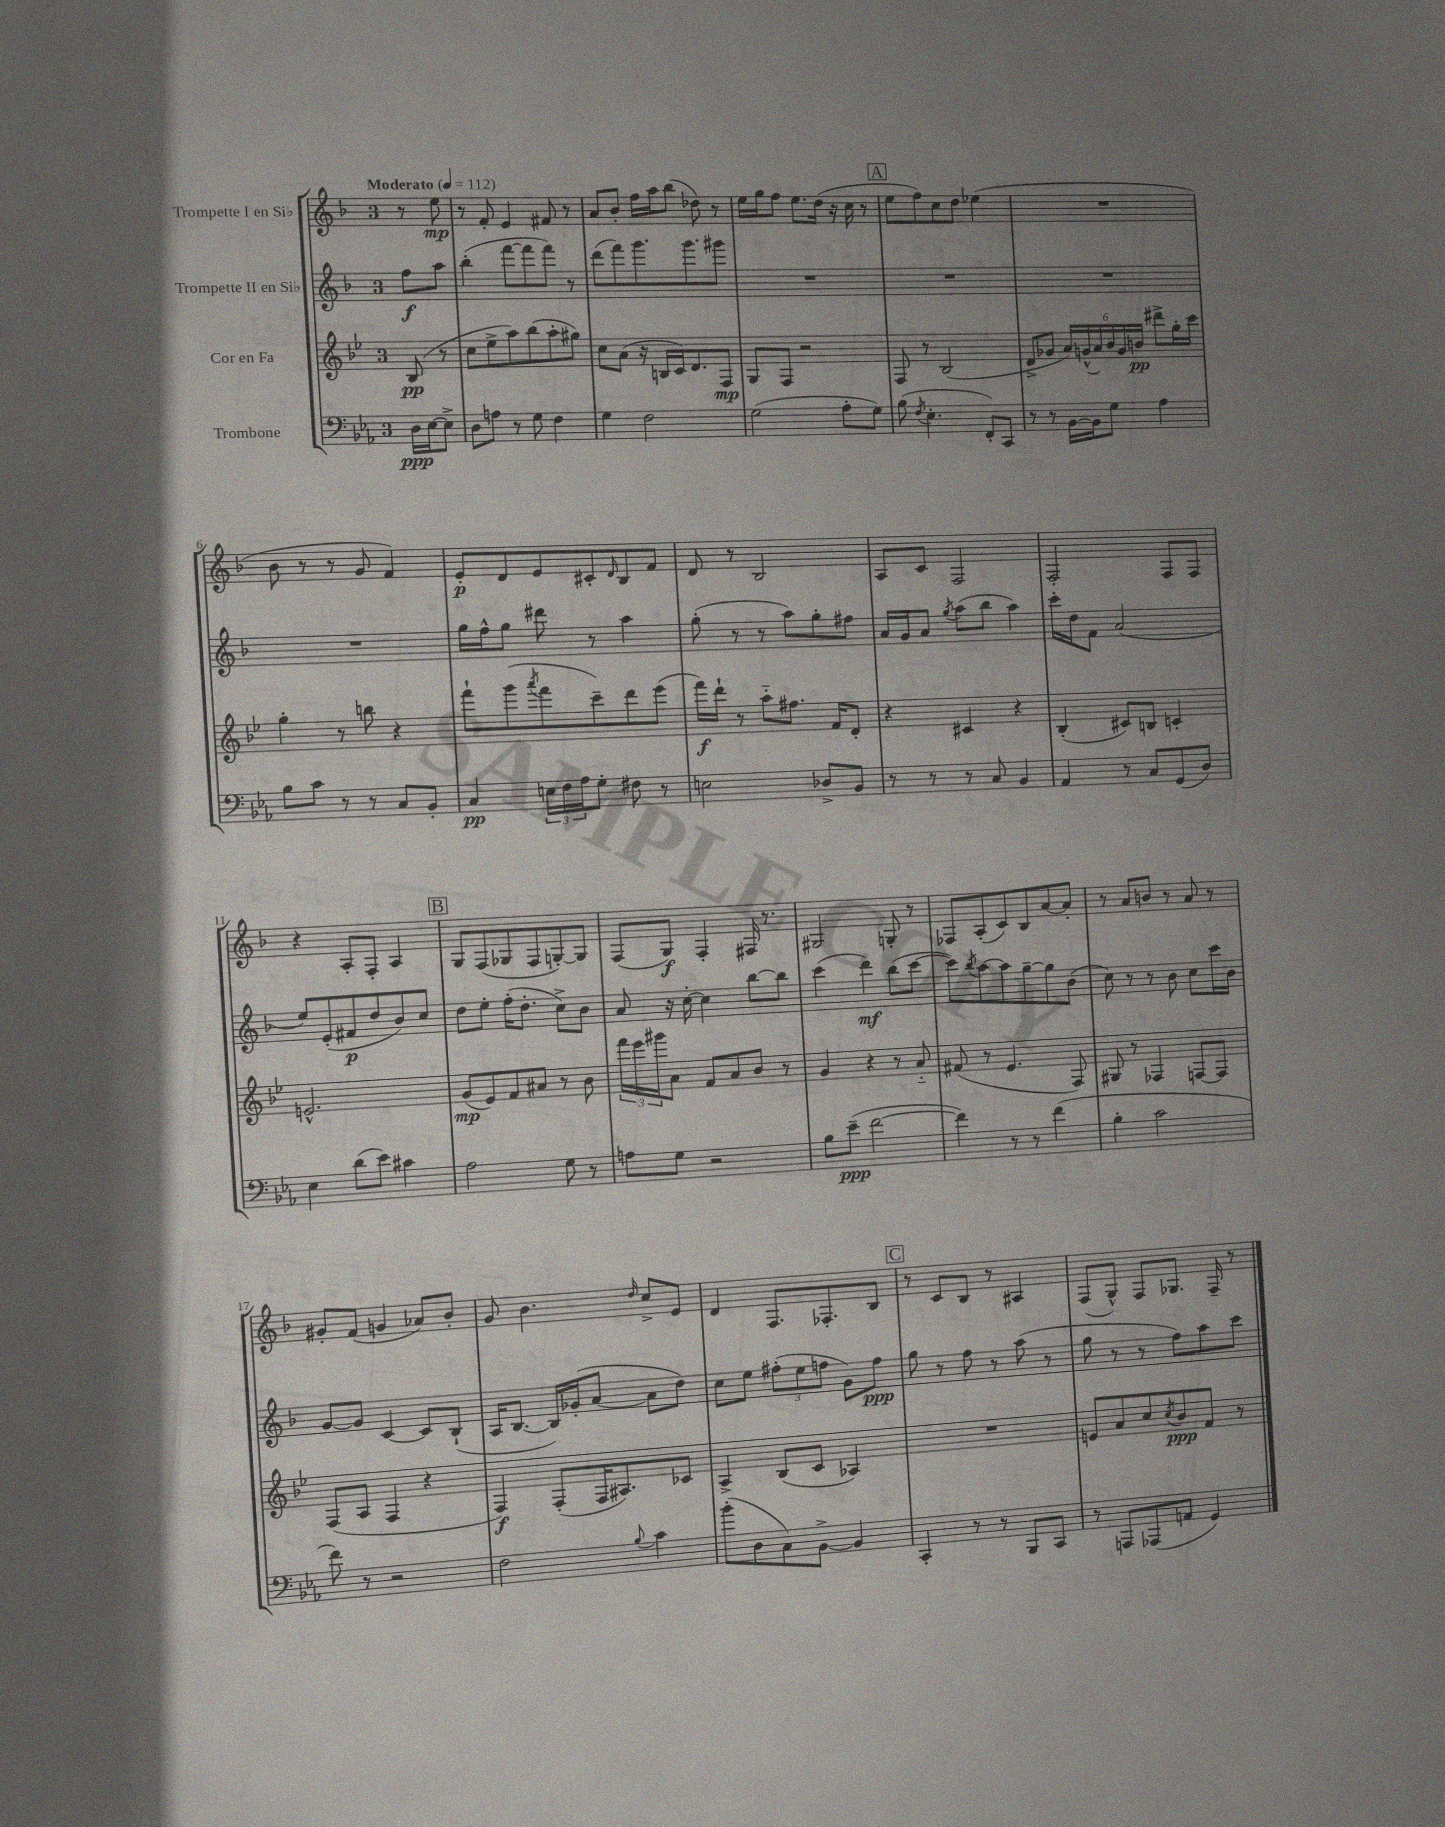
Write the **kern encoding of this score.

**kern	**kern	**kern	**kern
*staff4	*staff3	*staff2	*staff1
*clefF4	*clefG2	*clefG2	*clefG2
*k[b-e-a-]	*k[b-e-]	*k[b-]	*k[b-]
*M3/4	*M3/4	*M3/4	*M3/4
*MM112	*MM112	*MM112	*MM112
16D\LL	(8B-/	8ff\L	8r
[16E-\J	.	.	.
8E-^\]J	8r	8aa\J	8ee\
=	=	=	=
8D\L	8cc\L	(4bb-'\	8r
8A\J	8ee-^\	.	8f'/
8r	8aa\)	[8fff\L	4e/
8G\	(8bb-\	8fff\]	.
4F\	8aa'\	8fff\J)	8f#/
.	8gg#\J)	8r	8r
=	=	=	=
4G\	8cc\L	(8ddd\L	8a/L
.	(8a\J	8fff\)	8b-'/J
2F\	16r	8.ggg\	16ff\LL
.	16B/LL	.	16aa\J
.	16c/J)	.	(8bb-\J
.	8.d/	8.ggg\	.
.	.	.	8dd-\)
.	8F/J	8ggg#\J	8r
=	=	=	=
(2G\	8G/L	2.r	16ee\LL
.	.	.	16gg\J
.	8F/J	.	8ff\J
.	2r	.	8.ee\L
.	.	.	(16dd\Jk
8A-'\L	.	.	16r
.	.	.	16cc\
8G\J)	.	.	8r
=	=	=	=
(8B-\	8F/	2.r	8ee\L
8qF/	.	.	.
4.E-'\	8r	.	8ff\)
.	(2B-/	.	8cc\
.	.	.	8dd\J
8FF'/L)	.	.	(4ee-\
8CC/J	.	.	.
=	=	=	=
8r	8d^/L	2.r	2.r
8r	8g-/J	.	.
[16BB-\LL	24a/LL)	.	.
.	(24g^^/	.	.
16BB-\]J	.	.	.
.	24a/)	.	.
8G\J	24b-/	.	.
.	24g/	.	.
.	24b/JJ	.	.
4A-\	8ddd#^\L	.	.
.	16gg'\L	.	.
.	16ccc\JJ	.	.
=	=	=	=
8B-\L	4gg'\	2.r	8b-\
8c\J	.	.	8r
8r	8r	.	8r
8r	8bb\	.	8g/
8C/L	4r	.	4f/)
8BB-'/J	.	.	.
=	=	=	=
4C/	8fff`\L	16gg\LL	8e'/L
.	.	16ff^^\J	.
.	(8ggg\	8gg\J	8d/
.	8qaaa/	.	.
24E\LL	8fff\	8ddd#\	8e/
24F\	.	.	.
24A-\J	.	.	.
8G'\J	8ccc~\)	8r	8c#'/
.	.	.	16qqd/
8F#\	8ddd\	4aa\	8B-/
8r	(8eee-\J	.	8f/J
=	=	=	=
2E\	16fff\LL)	(8gg'\	8d/
.	16ddd`\JJ	.	.
.	8r	8r	8r
.	8aa'~\L	8r	2B-/
.	8.ff#\J	8aa\L)	.
8D-^/L	.	8gg'\	.
.	16f/LK	.	.
8BB-/J	8d'/J	8ff#\J	.
=	=	=	=
8r	4r	16a/LL	8A/L
.	.	16g/J	.
8r	.	8a/J	8c/J
.	.	8qgg/	.
8r	4c#/	(8aa\L	2F/
8C/	.	8bb-\J	.
4BB-/	4r	4aa\)	.
=	=	=	=
4AA-/	(4B-'/	16ccc'\LL	2F'/
.	.	16dd\J	.
.	.	8f\J	.
8r	8c#/L)	(2a/	.
8C/L	8B/J	.	.
(8GG/	4c'/	.	8F/L
8D/J)	.	.	8F/J
=	=	=	=
4E-\	2.e^^/	8ee/L)	4r
.	.	(8e'/	.
(8d\L	.	8f#/	8A'/L
8e-\J)	.	8dd/	8F'/J
4c#\	.	8b-/)	4A/
.	.	8cc/J	.
=	=	=	=
2A-\	(8g/L	8dd\L	8G/L
.	8e-/)	8ee'\J	(8F/
.	8f/	(16ff'\LK	8G-/
.	.	8.dd'\J	.
.	8a#/J	.	8F/
8G\	8r	8cc^\L)	[8G'/)
8r	8b-\	8b-\J	8G/]J
=	=	=	=
8A\L	24fff\LL	8a/	(8F/L
.	24eee-\	.	.
.	24ggg#\J	.	.
8G\J	8a\J	16r	8G/J)
.	.	[16cc'\	.
2r	8f/L	4cc\]	4F'/
.	8a/	.	.
.	8b-/J	[8bb-\L	16F#/
.	.	.	8.r
.	8r	8bb-\]J	.
=	=	=	=
8B-\L	4g/	(4ccc\	2G#/
(8e-~\J	.	.	.
[2f\	4r	4ddd\)	.
.	8r	(8bb-\L	8G'/
.	8a'~/	[8ccc\J	8r
=	=	=	=
4f\])	(8f#/	8ccc\]L)	8F-/L
.	.	8qbb-/	.
.	8r	[8aa\	(8A'/
8r	4.e-/	8aa\]	8c/)
8r	.	[8gg~\	8B-/
(4f\	.	8gg\]	[8a/
.	8F/)	(8b-\J	8a'/]J
=	=	=	=
4B-'\	8G#/	8cc\)	8r
.	8r	8r	8a/L
2c\	4F-/	8r	8b/J
.	.	8b-\	8r
.	[8F/L	8cc\L	8a/
.	8F/]J	16ccc\L	8r
.	.	16b-\JJ	.
=	=	=	=
8f\)	(8F/L	[8g/L	8g#'/L
8r	8A/J	8g/]J	(8f/J
2r	4F/	[4c/	4g/
.	4r	8c/]L	8a-/L)
.	.	(8B-`/J	8b-'/J
=	=	=	=
2F\	4F/)	16A/LK	8g/
.	.	[8.B-/J	.
.	.	.	4.b-\
.	(8F'/L	16B-/]LL)	.
.	.	(16g-'/J	.
.	16F/K	[8a/J	.
.	8.A#/)	.	.
8qqB-/	.	.	16qqdd/
4c\	.	8a\]L	8cc^/L
.	8c-/J	8dd\J)	8e/J
=	=	=	=
(8b-'\L	4A^/	8cc\L	4d/
8D\	.	8ee\J	.
8C\)	(8B-/L	(12ff#'\L	8.F/L
.	.	12ee\	.
[8BB-^\J	8c/J	.	.
.	.	12ff\J	.
.	.	.	8.F-'/
4BB-/]	4A-/)	8g\L)	.
.	.	8ff\J	8B-/J
=	=	=	=
4CC'/	2.r	8gg\	8r
.	.	8r	8c/L
8r	.	8ff\	8B-/J
8r	.	8r	8r
8BBB-/L	.	(8aa\	4A#/
8CC/J	.	8r	.
=	=	=	=
8r	8e/L	8gg\	(8F/L
8AAA/L	8a/	8r	8G^^/J)
(8AAA-/	8cc/	8r	8F/L
.	8qcc/	.	.
8AA/J	8b-/	8ff\L)	8.G-/J
4GG/)	8f/J	8aa\	.
.	.	.	16F~/
.	8r	8ccc\J	8r
==	==	==	==
*-	*-	*-	*-
